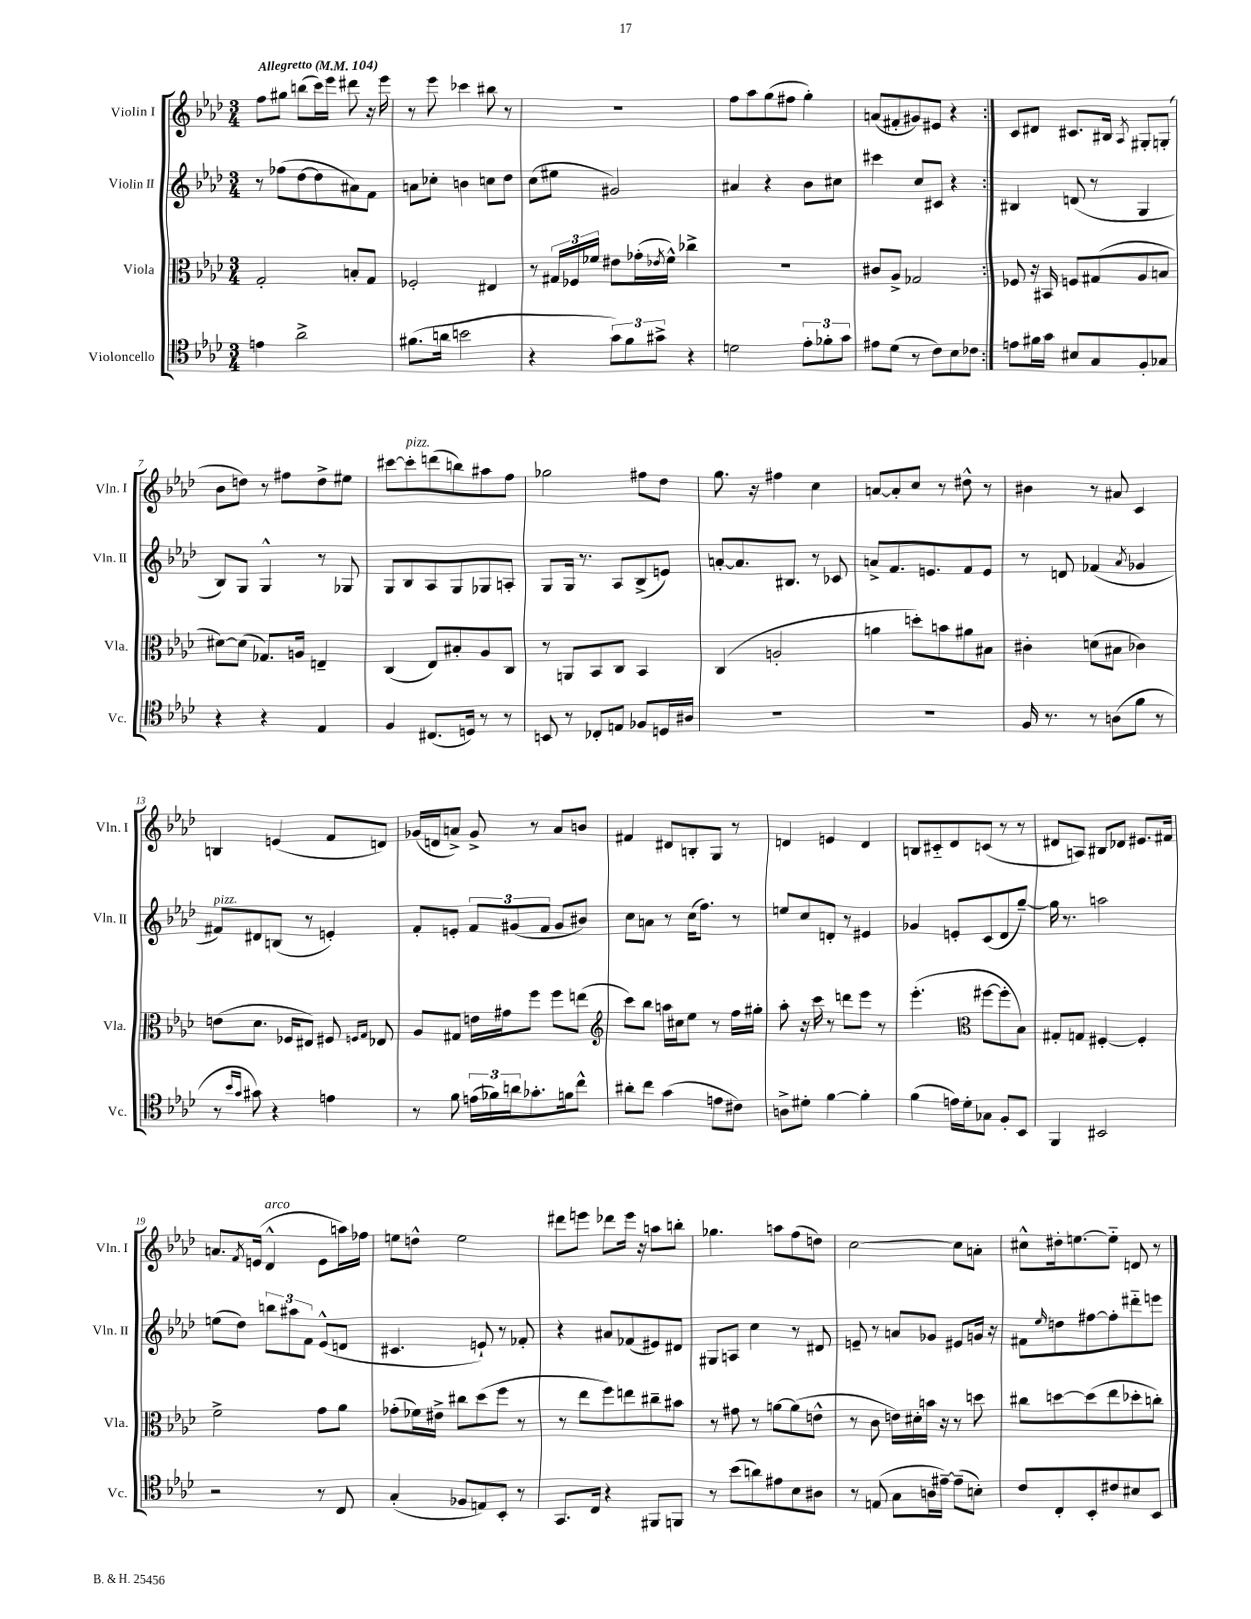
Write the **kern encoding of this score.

**kern	**kern	**kern	**kern
*staff4	*staff3	*staff2	*staff1
*clefC4	*clefC3	*clefG2	*clefG2
*k[b-e-a-d-]	*k[b-e-a-d-]	*k[b-e-a-d-]	*k[b-e-a-d-]
*M3/4	*M3/4	*M3/4	*M3/4
*MM104	*MM104	*MM104	*MM104
4e\	2G'/	8r	8ff\L
.	.	(8ff-\L	8gg#\J
2a-^\	.	[8dd-\	(8bb\L
.	.	8dd-\]	16ccc\L)
.	.	.	16eee-\JJ
.	8B'/L	8a#\)	8ddd#\
.	8G/J	8f\J	16r
.	.	.	16eee-\
=	=	=	=
(8.f#\L	2F-'/	8a\L	8r
.	.	8cc-'\J	8eee-\
16a\Jk	.	.	.
2b\	.	4b\	4ccc-\
.	4E#/	8cc\L	8bb#\
.	.	8dd-\J	8r
=	=	=	=
4r	8r	(8cc\L	2.r
.	24G#/LL	8ee#\J	.
.	24F-/	.	.
.	24f-/JJ	.	.
12g\L)	8e#\L	2g#/)	.
12f\	.	.	.
.	(16g-'\L	.	.
12g#^\J	.	.	.
.	8qe-/	.	.
.	16f-^^\JJ)	.	.
4r	4cc-^\	.	.
=	=	=	=
2d\	2.r	4a#/	8ff\L
.	.	.	8aa-\
.	.	4r	(8gg\
.	.	.	8ff#\J
12e-'\L	.	8b-\L	4gg'\)
12f-'\	.	.	.
.	.	8cc#\J	.
12g\J	.	.	.
=	=	=	=
8e#\L	8c#/L	4ccc#\	(8a/L
(8d-\J	8A-^/J	.	8f#'/
8r	2G-/	8cc/L	8g#/)
8c\L)	.	8c#/J	8e#/J
8B-\	.	4r	4r
8c-\J	.	.	.
=:|!	=:|!	=:|!	=:|!
8e\L	8F-/	4B#/	8c/L
16f#\L	16r	.	8d#/J
16g\JJ	16BB#/	.	.
8B#/L	8F/L	(8d/	8.c#/L
8G/	(8G#/	8r	.
.	.	.	16B#/Jk
.	.	.	8qA-/
8F'/	8A-/	4G/	8G#'/L
8G-/J	8B/J	.	(8G'/J
=	=	=	=
4r	[8d#\L)	8B-/L)	8b-\L
.	(8d#\]J	8G/J	8dd\J)
4r	8.G-/L)	4G^^/	8r
.	.	.	8ff#\L
.	16A/Jk	.	.
4E-/	4E~/	8r	8dd^\
.	.	8G-/	8ee#\J
=	=	=	=
4F/	(4C/	8G/L	[8ccc#\L
.	.	8B-/	8ccc#'\]
(8.C#/L	8E-/L)	8A-/	(8ddd\
.	8B#'/	8G/	8bb\)
16D/Jk)	.	.	.
8r	8A-/	8G-/	8aa#\
8r	8C/J	8A'/J	8ff\J
=	=	=	=
8BB/	8r	8G/L	2gg-\
8r	8AA/L	16G/Jk	.
.	.	8.r	.
8C-'/L	8BB-/	.	.
8E/J	8C/J	8A-/L	.
8F-/L	4BB-/	(8B-^/	8ff#\L
16D/L	.	8e/J)	8dd-\J
16A#/JJ	.	.	.
=	=	=	=
2.r	(4C/	[8a'/L	8.gg\
.	.	8.a/]	.
.	.	.	16r
.	2A'/	.	4ff#\
.	.	8.B#/J	.
.	.	8r	4cc\
.	.	8c-/	.
=	=	=	=
2.r	4a\	8a^/L	[8a/L
.	.	8.f/	8a'/]
.	8dd'\L)	.	8cc/J
.	.	8.e/	.
.	8b\	.	8r
.	8a#\	8f/	8dd#^^\
.	8B#\J	8e/J	8r
=	=	=	=
16F/	4c#'\	8r	4b#\
8.r	.	.	.
.	.	8d/	.
8r	(8d\L	(4f-/	8r
(8A\L	8B#\J	.	8a#/
.	.	8qa-/	.
8f\J	4c-\)	4g-/	4c/
8r	.	.	.
=	=	=	=
8r	(8e\L	8f#/L)	4B/
16qqb-/LL	.	.	.
16qqg/JJ	.	.	.
8g#\)	8.d-\J	8d#/	.
4r	.	(8B/J	(4e/
.	16F-/LK	.	.
.	8E#/J)	8r	.
4e\	8F#/	4e'/)	8f/L
.	16qqF/LL	.	.
.	16qqG/JJ	.	.
.	8E-/	.	8d/J)
=	=	=	=
8r	8A-/L	8f'/L	(16g-/LL
.	.	.	16d/J
8f\	8G#/J	8e'/J	8a^/J)
(24e\LL	16e\LL	12f/L	8g-^/
24f-\)	.	.	.
.	16g#\J	.	.
24a\J	.	(12g#/	.
8.g-'\	8ff\J	.	8r
.	.	12f/J	.
.	8ff\L	8g#/L	8a/L
16f\k	.	.	.
8cc^^\J	(8ee\J	8b#/J)	8b/J
=	=	=	=
*	*clefG2	*	*
8a#'\L	8ccc\L)	8cc\L	4f#/
8cc\J	8bb-\J	8a\J	.
(4g\	16aa\LL	8r	8d#/L
.	16cc#\J	.	.
.	8ee-\J	(16cc\LK	8B'/
.	.	8.ff\J)	.
8e\L	8r	.	8G/J
8c#\J)	16ff\LL	8r	8r
.	16gg#'\JJ	.	.
=	=	=	=
8A^\L	8aa-'\	8ee/L	4d/
8d#'\J	16r	8cc/	.
.	16ccc\	.	.
[4f\	8r	8d'/J	4e/
.	8ddd\L	8r	.
4f'\]	8eee-\J	4e#/	4d/
.	8r	.	.
=	=	=	=
(4f\	(4.eee-'\	4g-/	8B/L
.	.	.	8c#'~/
16e\LL)	.	8e'/L	8d-/
16d-'\J	.	.	.
*	*clefC3	*	*
8G-\J	[8ff#\L	(8c/	(8c/J
8F'/L	8ff#'\]	8d-/	8r
8BB-/J	8B-\J)	[8gg~/J)	8r
=	=	=	=
4FF/	8G#'/L	16gg\]	8d#/L
.	.	8.r	.
.	8G/J	.	8A/J)
2BB#/	[4F#'/	2aa\	8B#/L
.	.	.	8d-/J
.	4F#'/]	.	8.e#/L
.	.	.	16f#/Jk
=	=	=	=
2r	2f^\	(8ee\L	8.a/L
.	.	8dd-\J)	.
.	.	.	8qf/
.	.	.	(16e/Jk
.	.	12bb\L	4d-^^/
.	.	12aa#\	.
.	.	12f\J	.
8r	8g\L	(8e-^^/L	8e\L
8C/	8a-\J	8d/J	16aa\L)
.	.	.	16ff-\JJ
=	=	=	=
(4G'/	(8g-'\L	4.c#/	8ee\L
.	16f-\L)	.	8dd^^\J
.	16e#^\JJ	.	.
8F-/L	8cc#\L	.	2ee\
8E/)	(8dd-\	8e`/)	.
8BB-'/J	8ff\J	8r	.
8r	8r	8f-'/	.
=	=	=	=
8.GG/L	8r	4r	8ddd#\L
.	8ee-\L	.	8eee\J
16C/Jk	.	.	.
4r	8ff\)	8a#/L	8ddd-\L
.	8ee\	(8f-/	16eee\Jk
.	.	.	16r
8FF#/L	8cc#~\	8e#/)	8aa\L
8FF/J	8b#\J	8d#/J	8bb'\J
=	=	=	=
8r	8r	8G#/L	4.gg-\
(8b-\L	8g#\	8A/J	.
8a\)	8r	4cc\	.
8e#\	[8a\L	.	8aa\L
8B-\	(8a\]	8r	(8ff\
8A#\J	8e^^\J	8d#/	8dd\J)
=	=	=	=
8r	8r	8e~/	[2cc\
(8E/	8c\	8r	.
8G\L	16e\LL)	8a/L	.
.	16d#'\	.	.
16A\L	16b\JJ	8g-/J	.
[16e#~\JJ)	16r	.	.
(8e#~\]L	8r	8e#/L	8cc\]L
8B'\J)	8dd\	16g/Jk	8a'\J
.	.	16r	.
=	=	=	=
8c/L	8cc#\L	8f#\L	8cc#^^\L
.	.	16qqee-/	.
8C'/	[8dd\	8dd\	16dd#'\k
.	.	.	[8.ee\
8BB-'/	(8dd\]	[8ff#\	.
8c#/	8ee-\	8ff#'\]	8ee'~\]J
8B#/	8dd-'\	8ddd#'~\	8d/
8BB-/J	8cc'\J)	8eee\J	8r
==	==	==	==
*-	*-	*-	*-
